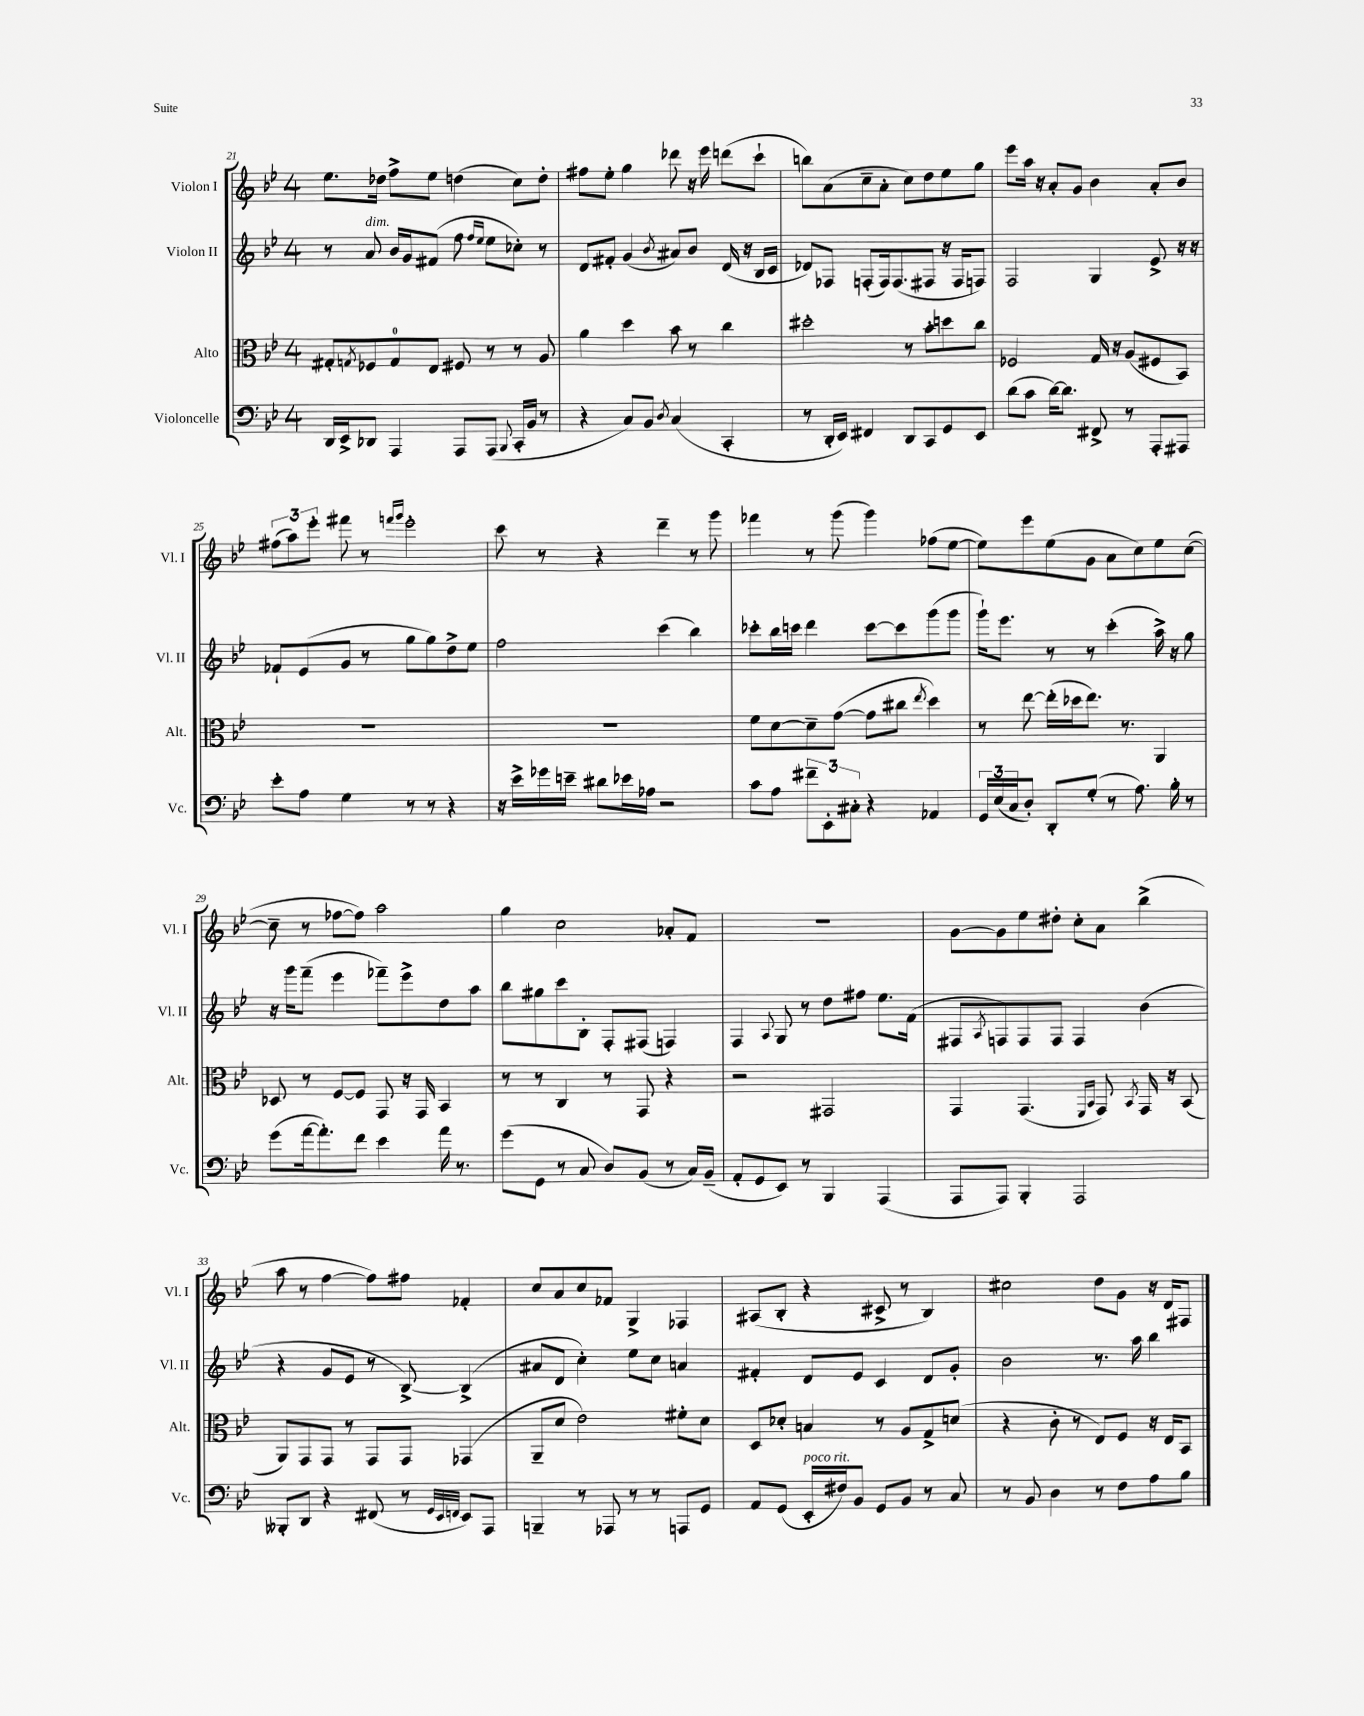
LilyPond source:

<<
\new StaffGroup <<
\new Staff = "s0" \with { instrumentName = "Violon I" shortInstrumentName = "Vl. I" } {
    \clef treble \key bes \major \once \override Staff.TimeSignature.style = #'single-digit \time 4/4
    ees''8. des''16 f''8-> ees''8 d''4( c''8) d''8-. |
    fis''8 ees''8-. g''4 des'''8 r16 ees'''16 d'''8( c'''8-! |
    b''8) a'8( c''8-- a'8-. c''8) d''8 ees''8 g''8 |
    ees'''8 a''16 r16 a'8-. g'8 bes'4 a'8-. bes'8 |
    \tuplet 3/2 { fis''8( a''8) ees'''8-. } fis'''8 r8 \grace { f'''16 g'''16 } ees'''2-. |
    c'''8 r8 r4 d'''4-- r8 g'''8 |
    fes'''4 r8 g'''8( g'''4) fes''8( ees''8~ |
    ees''8) ees'''8 ees''8( g'8 a'8 c''8) ees''8 c''8~( |
    c''8-- r8 fes''8~ fes''8) a''2 |
    g''4 c''2 aes'8-. f'8 |
    R1 |
    g'8~ g'8 ees''8 dis''8-. c''8-. a'8 bes''4->( |
    a''8 r8 f''4~ f''8) fis''8 fes'4-. |
    c''8 a'8 c''8 fes'8 g4-> fes4 |
    ais8( bes8-. r4 cis'8-> r8 bes4) |
    cis''2 d''8 g'8 r16 d'16 fis8 \bar "|." |
}
\new Staff = "s1" \with { instrumentName = "Violon II" shortInstrumentName = "Vl. II" } {
    \clef treble \key bes \major \once \override Staff.TimeSignature.style = #'single-digit \time 4/4
    r8 a'8^\markup { \italic "dim." } bes'16 g'16 fis'8( f''8 \grace { f''16 ees''16 } ees''8 ces''8-.) r8 |
    d'8 fis'8-. g'4( \acciaccatura { bes'8 } ais'8) bes'8 d'16( r16 bes16 c'16 |
    des'8) fes8 f8-.( f16) f8.( fis8 r16 fis16 f8) |
    f2 g4 ees'8-> r16 r16 |
    fes'8-! ees'8( g'8 r8 g''8 g''8) d''8-> ees''8 |
    f''2 c'''4( bes''4) |
    ces'''8-. bes''16 c'''16 d'''4 c'''8~ c'''8 g'''8( g'''8 |
    g'''16-!) ees'''8. r8 r8 c'''4-.( a''16->) r16 g''8 |
    r16 g'''16 f'''8--( ees'''4 fes'''8--) ees'''8-> d''8 a''8 |
    bes''8 gis''8 c'''8 bes8-. f8-. fis8( f4) |
    f4 \appoggiatura { a8 } g8 r8 d''8 fis''8 ees''8. f'16( |
    fis8 \acciaccatura { a8 } f8) f8 f8 f4 bes'4( |
    r4 g'8 ees'8 r8 bes8~->) bes4->( |
    ais'8 d'8 c''4-.) ees''8 c''8 a'4 |
    fis'4-. d'8 ees'8 c'4 d'8 g'8-. |
    bes'2 r8. a''16 bes''4 \bar "|." |
}
\new Staff = "s2" \with { instrumentName = "Alto" shortInstrumentName = "Alt." } {
    \clef alto \key bes \major \once \override Staff.TimeSignature.style = #'single-digit \time 4/4
    gis8-. \acciaccatura { g8 } fes8 g8-0 ees8 fis8 r8 r8 a8 |
    a'4 d''4 bes'8 r8 c''4 |
    dis''2-. r8 bes'8-. d''8 c''8 |
    fes2 g16 r16 a8( fis8 bes,8) |
    R1 |
    R1 |
    f'8 d'8~ d'8-- g'8~( g'8 cis''8 \acciaccatura { ees''8 } d''4) |
    r8 ees''8~ ees''16-.( des''16 ees''8.) r8. a,4 |
    des8 r8 f8~ f8 g,8 r16 g,16 bes,4 |
    r8 r8 c4 r8 g,8 r4 |
    r2 gis,2 |
    g,4 g,4.( \grace { f,16 bes,16 } g,8) \acciaccatura { bes,8 } g,16 r16 bes,8( |
    a,8) g,8 g,8 r8 g,8 g,8 ges,4( |
    a,8-- d'8 ees'2) fis'8-. d'8 |
    d8 des'8-. b4 r8 a8 g8-> d'8( |
    r4 c'8-. r8 ees8) f8 r16 ees16 bes,8 \bar "|." |
}
\new Staff = "s3" \with { instrumentName = "Violoncelle" shortInstrumentName = "Vc." } {
    \clef bass \key bes \major \once \override Staff.TimeSignature.style = #'single-digit \time 4/4
    d,16 ees,16-> des,8 a,,4 a,,8 a,,8( \appoggiatura { bes,,8 } c,16-. bes,16 r8 |
    r4 c8) bes,8 \acciaccatura { d8 } c4( c,4-. |
    r8 d,16-. ees,16) fis,4 d,8 c,8 g,8 ees,8 |
    d'8( c'8 d'16~) d'8. fis,8-> r8 a,,8-. ais,,8 |
    ees'8-. a8 g4 r8 r8 r4 |
    r16 ees'16-> ges'16 e'16-- dis'8 ees'16 aes16 r2 |
    c'8 a8 \tuplet 3/2 { fis'8-- ees,8-. cis8-. } r4 aes,4 |
    \tuplet 3/2 { g,16 ees16( c16 } d8-.) d,8-. g8-.( r8 a8.) bes16-. r8 |
    g'8( a'16~ a'8.-.) f'8 ees'4 a'16 r8. |
    g'8( g,8 r8 c8 d8) bes,8( r8 c16) bes,16--( |
    a,8-. g,8 ees,8) r8 bes,,4 a,,4( |
    a,,8 a,,8) bes,,4-. a,,2 |
    beses,,8-. d,8 r4 fis,8( r8 \grace { g,32 ees,32 f,32 } ees,8) a,,8 |
    b,,4-- r8 aes,,8 r8 r8 a,,8 g,8 |
    a,8 g,8( ees,16-.^\markup { \italic "poco rit." } fis16) bes,8 g,8 bes,8 r8 c8 |
    r8 bes,8 d4 r8 f8 a8 bes8 \bar "|." |
}
>>
>>
\layout { \context { \Score currentBarNumber = #21 } }
